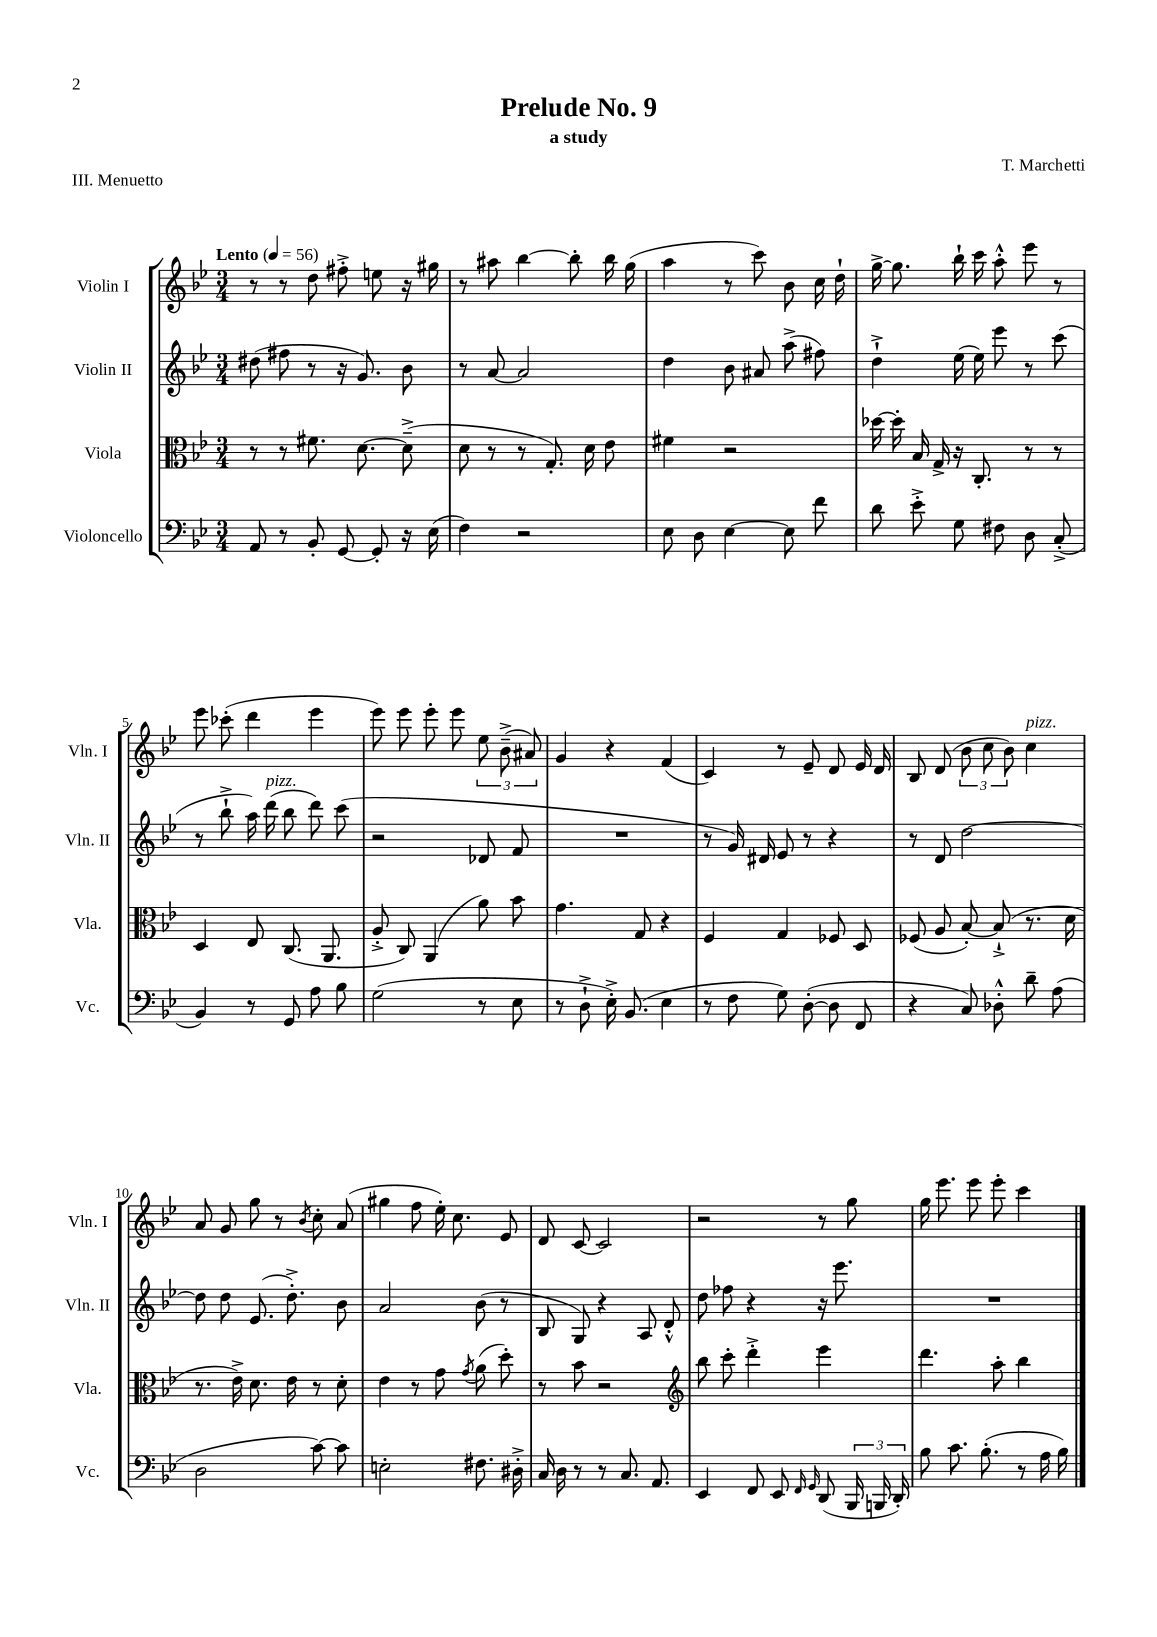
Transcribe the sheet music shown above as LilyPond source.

\header { title = "Prelude No. 9" composer = "T. Marchetti" subtitle = "a study" piece = "III. Menuetto" }
<<
\new StaffGroup <<
\new Staff = "s0" \with { instrumentName = "Violin I" shortInstrumentName = "Vln. I" } {
    \clef treble \key bes \major \numericTimeSignature \time 3/4 \tempo "Lento" 4 = 56
    \autoBeamOff r8 r8 d''8 fis''8-.-> e''8 r16 gis''16 |
    r8 ais''8 bes''4~ bes''8-. bes''16 g''16( |
    a''4 r8 c'''8) bes'8 c''16 d''16-! |
    g''16~-> g''8. bes''16-! c'''16 a''8-.-^ ees'''8 r8 |
    ees'''8 ces'''8-.( d'''4 ees'''4 |
    ees'''8) ees'''8 ees'''8-. ees'''8 \tuplet 3/2 { ees''8 bes'8--->( ais'8) } |
    g'4 r4 f'4( |
    c'4) r8 ees'8-- d'8 ees'16 d'16 |
    bes8 d'8( \tuplet 3/2 { bes'8 c''8 bes'8) } c''4^\markup { \italic "pizz." } |
    a'8 g'8 g''8 r8 \acciaccatura { bes'8 } c''8-. a'8( |
    gis''4 f''8 ees''16-.) c''8. ees'8 |
    d'8 c'8~ c'2 |
    r2 r8 g''8 |
    g''16 ees'''8. ees'''8 ees'''8-. c'''4 \bar "|." |
}
\new Staff = "s1" \with { instrumentName = "Violin II" shortInstrumentName = "Vln. II" } {
    \clef treble \key bes \major \numericTimeSignature \time 3/4
    \autoBeamOff dis''8( fis''8 r8 r16 g'8.) bes'8 |
    r8 a'8~ a'2 |
    d''4 bes'8 ais'8 a''8->( fis''8) |
    d''4-!-> ees''16( ees''16) ees'''8 r8 c'''8( |
    r8 bes''8-!-> a''16) d'''16^\markup { \italic "pizz." }( bes''8 d'''8) c'''8( |
    r2 des'8 f'8 |
    R2. |
    r8 g'16) dis'16 ees'8 r8 r4 |
    r8 d'8 d''2~ |
    d''8 d''8 ees'8.( d''8.-.->) bes'8 |
    a'2 bes'8( r8 |
    bes8 g8) r4 a8 d'8-.-^ |
    d''8 fes''8 r4 r16 ees'''8. |
    R2. \bar "|." |
}
\new Staff = "s2" \with { instrumentName = "Viola" shortInstrumentName = "Vla." } {
    \clef alto \key bes \major \numericTimeSignature \time 3/4
    \autoBeamOff r8 r8 fis'8. d'8.~ d'8--->( |
    d'8 r8 r8 g8.-.) d'16 ees'8 |
    fis'4 r2 |
    des''16~ des''16-. bes16 g16-> r16 c8.-. r8 r8 |
    d4 ees8 c8.( a,8. |
    a8-.-> c8) a,4( a'8) bes'8 |
    g'4. g8 r4 |
    f4 g4 fes8 d8 |
    fes8( a8 bes8~-.) bes8-!->( r8. d'16 |
    r8. ees'16->) d'8. ees'16 r8 d'8-. |
    ees'4 r8 g'8 \acciaccatura { g'8 } a'8( d''8-.) |
    r8 bes'8 r2 |
    \clef treble bes''8 c'''8-. d'''4-.-> ees'''4 |
    d'''4. a''8-. bes''4 \bar "|." |
}
\new Staff = "s3" \with { instrumentName = "Violoncello" shortInstrumentName = "Vc." } {
    \clef bass \key bes \major \numericTimeSignature \time 3/4
    \autoBeamOff a,8 r8 bes,8-. g,8~ g,8-. r16 ees16( |
    f4) r2 |
    ees8 d8 ees4~ ees8 f'8 |
    d'8 ees'8-.-> g8 fis8 d8 c8-.->( |
    bes,4) r8 g,8 a8 bes8 |
    g2( r8 ees8 |
    r8 d8-!-> ees16-.->) bes,8.( ees4 |
    r8 f8 g8) d8~-.( d8 f,8 |
    r4 c8) des8-.-^ d'8-- a8( |
    d2 c'8~) c'8 |
    e2-. fis8. dis16-.-> |
    c16 d16 r8 r8 c8. a,8. |
    ees,4 f,8 ees,8 \grace { f,16 g,16 } d,8( \tuplet 3/2 { bes,,16 b,,16 d,16-.) } |
    bes8 c'8. bes8.-.( r8 a16 bes16) \bar "|." |
}
>>
>>
